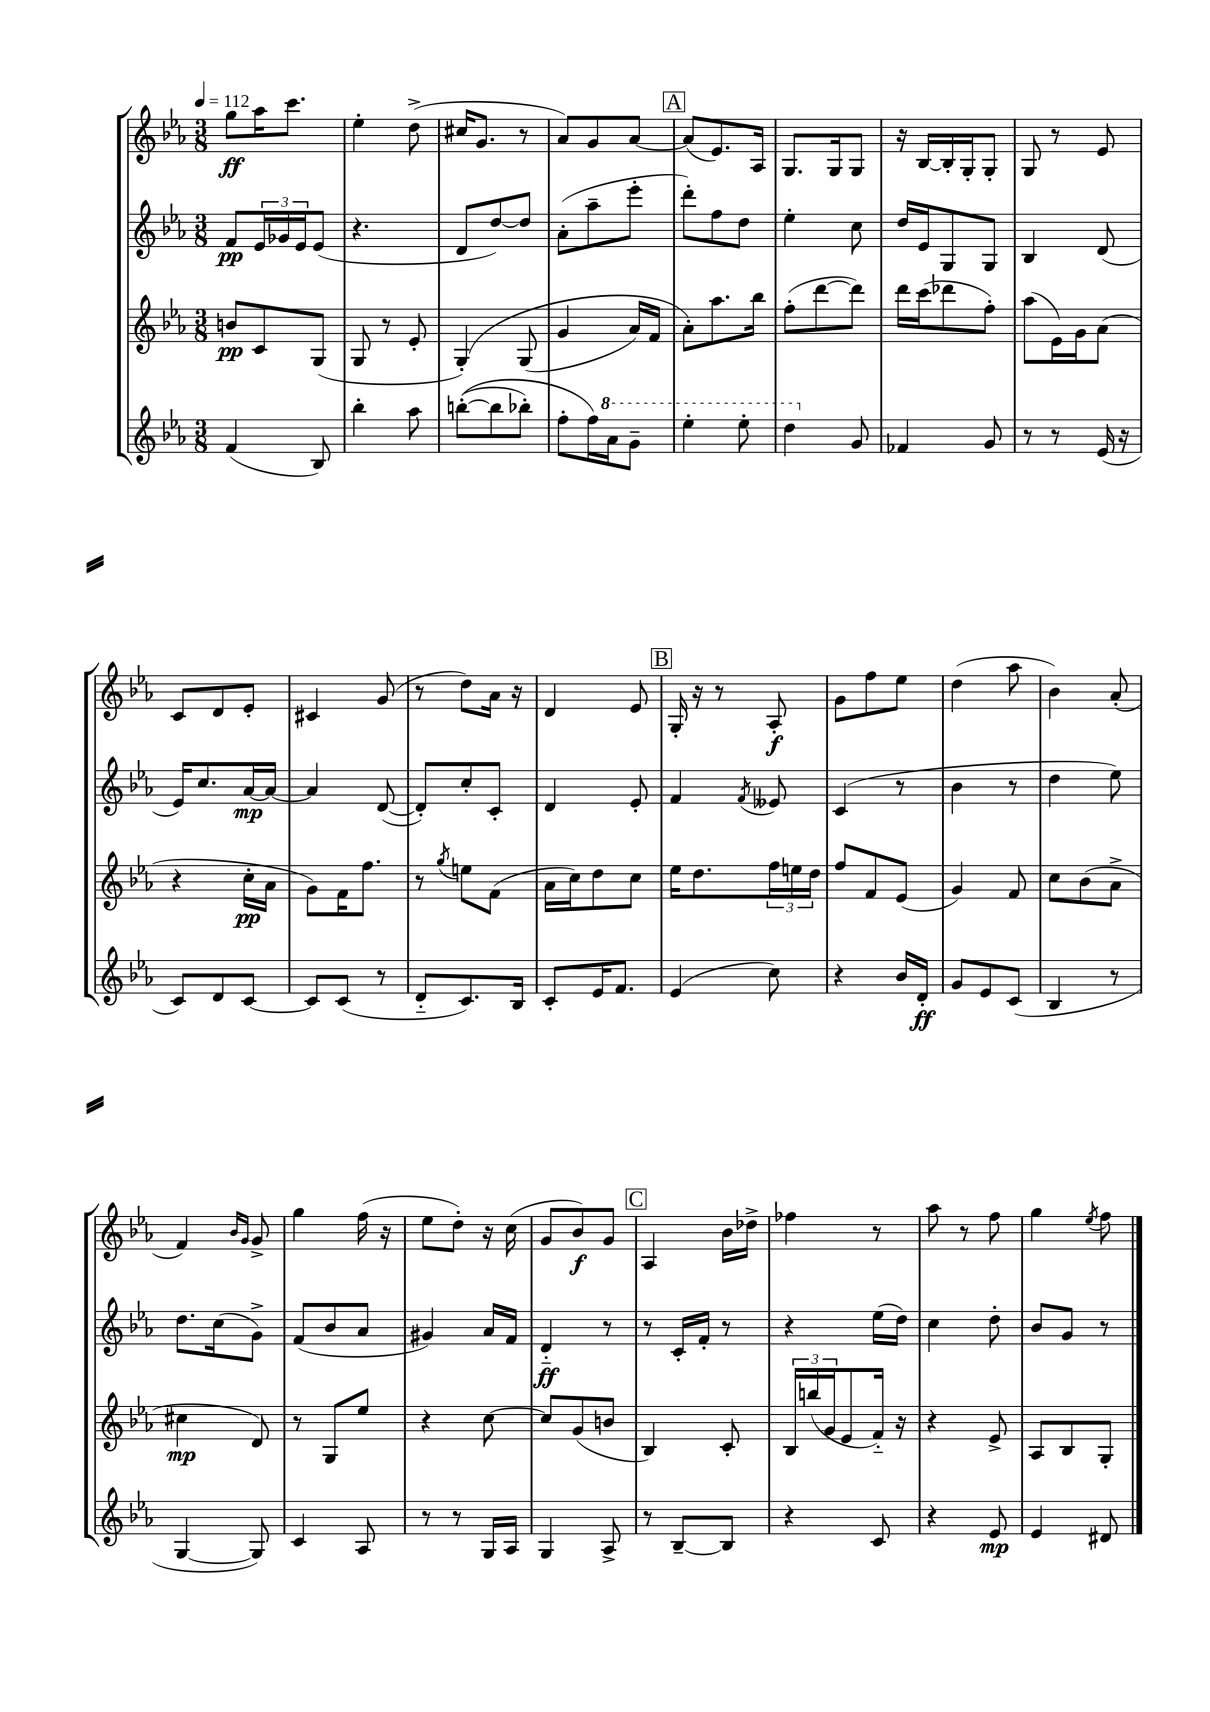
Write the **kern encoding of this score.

**kern	**kern	**kern	**kern
*staff4	*staff3	*staff2	*staff1
*clefG2	*clefG2	*clefG2	*clefG2
*k[b-e-a-]	*k[b-e-a-]	*k[b-e-a-]	*k[b-e-a-]
*M3/8	*M3/8	*M3/8	*M3/8
*MM112	*MM112	*MM112	*MM112
(4f	8b	8f	8gg
.	8c	24e-	16aa-
.	.	24g-	.
.	.	.	8.ccc
.	.	24e-	.
8B-)	(8G	(8e-	.
=	=	=	=
4bb-'	8G	4.r	4ee-'
.	8r	.	.
8aa-	8e-'	.	(8dd^
=	=	=	=
&(([8bb'	&(4G')	8d	16cc#
.	.	.	8.g
8bb]	.	[8dd)	.
8bb-')	(8G	8dd]	8r
=	=	=	=
8ff'	4g	(8a-'	8a-)
16ff&)	.	8aa-~	8g
16aa-	.	.	.
8gg~	16a-)	8eee-'	[8a-
.	16f	.	.
=	=	=	=
4eee-'	8a-'&)	8ddd')	(8a-]
.	8.aa-	8ff	8.e-)
8eee-'	.	8dd	.
.	16bb-	.	16A-
=	=	=	=
4ddd	(8ff'	4ee-'	8.G
.	[8ddd	.	.
.	.	.	16G
8g	8ddd])	8cc	8G
=	=	=	=
4f-	16ddd	16dd	16r
.	(16ccc	16e-	[16B-
.	8ddd-	8G	16B-']
.	.	.	16G'
8g	8ff')	8G	8G'
=	=	=	=
8r	(8aa-	4B-	8G
8r	16e-)	.	8r
.	16g	.	.
(16e-	(8a-	(8d	8e-
16r	.	.	.
=	=	=	=
8c)	4r	16e-)	8c
.	.	8.cc	.
8d	.	.	8d
[8c	16cc'	[16a-	8e-'
.	16a-	16a-_	.
=	=	=	=
8c]	8g)	4a-]	4c#
(8c	16f	.	.
.	8.ff	.	.
8r	.	([8d	(8g
=	=	=	=
8d'~	8r	8d'])	8r
.	8qgg	.	.
8.c)	8ee	8cc'	8dd)
.	(8f	8c'	16a-
16B-	.	.	16r
=	=	=	=
8c'	16a-	4d	4d
.	16cc)	.	.
16e-	8dd	.	.
8.f	.	.	.
.	8cc	8e-'	8e-
=	=	=	=
(4e-	16ee-	4f	16G'
.	8.dd	.	16r
.	.	.	8r
.	.	8qf	.
8cc)	24ff	8e--	8A-'
.	24ee	.	.
.	24dd	.	.
=	=	=	=
4r	8ff	(4c	8g
.	8f	.	8ff
16b-	(8e-	8r	8ee-
16d'	.	.	.
=	=	=	=
8g	4g)	4b-	(4dd
8e-	.	.	.
(8c	8f	8r	8aa-
=	=	=	=
4B-	8cc	4dd	4b-)
.	(8b-	.	.
8r	8a-^	8ee-)	(8a-'
=	=	=	=
[4G	4cc#	8.dd	4f)
.	.	(16cc	.
.	.	.	16qqb-
.	.	.	16qqg
8G])	8d)	8g^)	8g^
=	=	=	=
4c	8r	(8f	4gg
.	8G	8b-	.
8A-	8ee-	8a-	(16ff
.	.	.	16r
=	=	=	=
8r	4r	4g#)	8ee-
8r	.	.	8dd')
16G	[8cc	16a-	16r
16A-	.	16f	(16cc
=	=	=	=
4G	8cc]	4d'~	8g
.	(8g	.	8b-)
8A-^	8b	8r	8g
=	=	=	=
8r	4B-)	8r	4A-
[8B-~	.	16c'	.
.	.	16f'	.
8B-]	8c'	8r	16b-
.	.	.	16dd-^
=	=	=	=
4r	24B-	4r	4ff-
.	(24bb	.	.
.	24g	.	.
.	8e-	.	.
8c	16f'~)	(16ee-	8r
.	16r	16dd)	.
=	=	=	=
4r	4r	4cc	8aa-
.	.	.	8r
8e-	8e-^	8dd'	8ff
=	=	=	=
4e-	8A-	8b-	4gg
.	8B-	8g	.
.	.	.	8qee-
8d#	8G'	8r	8ff
==	==	==	==
*-	*-	*-	*-
